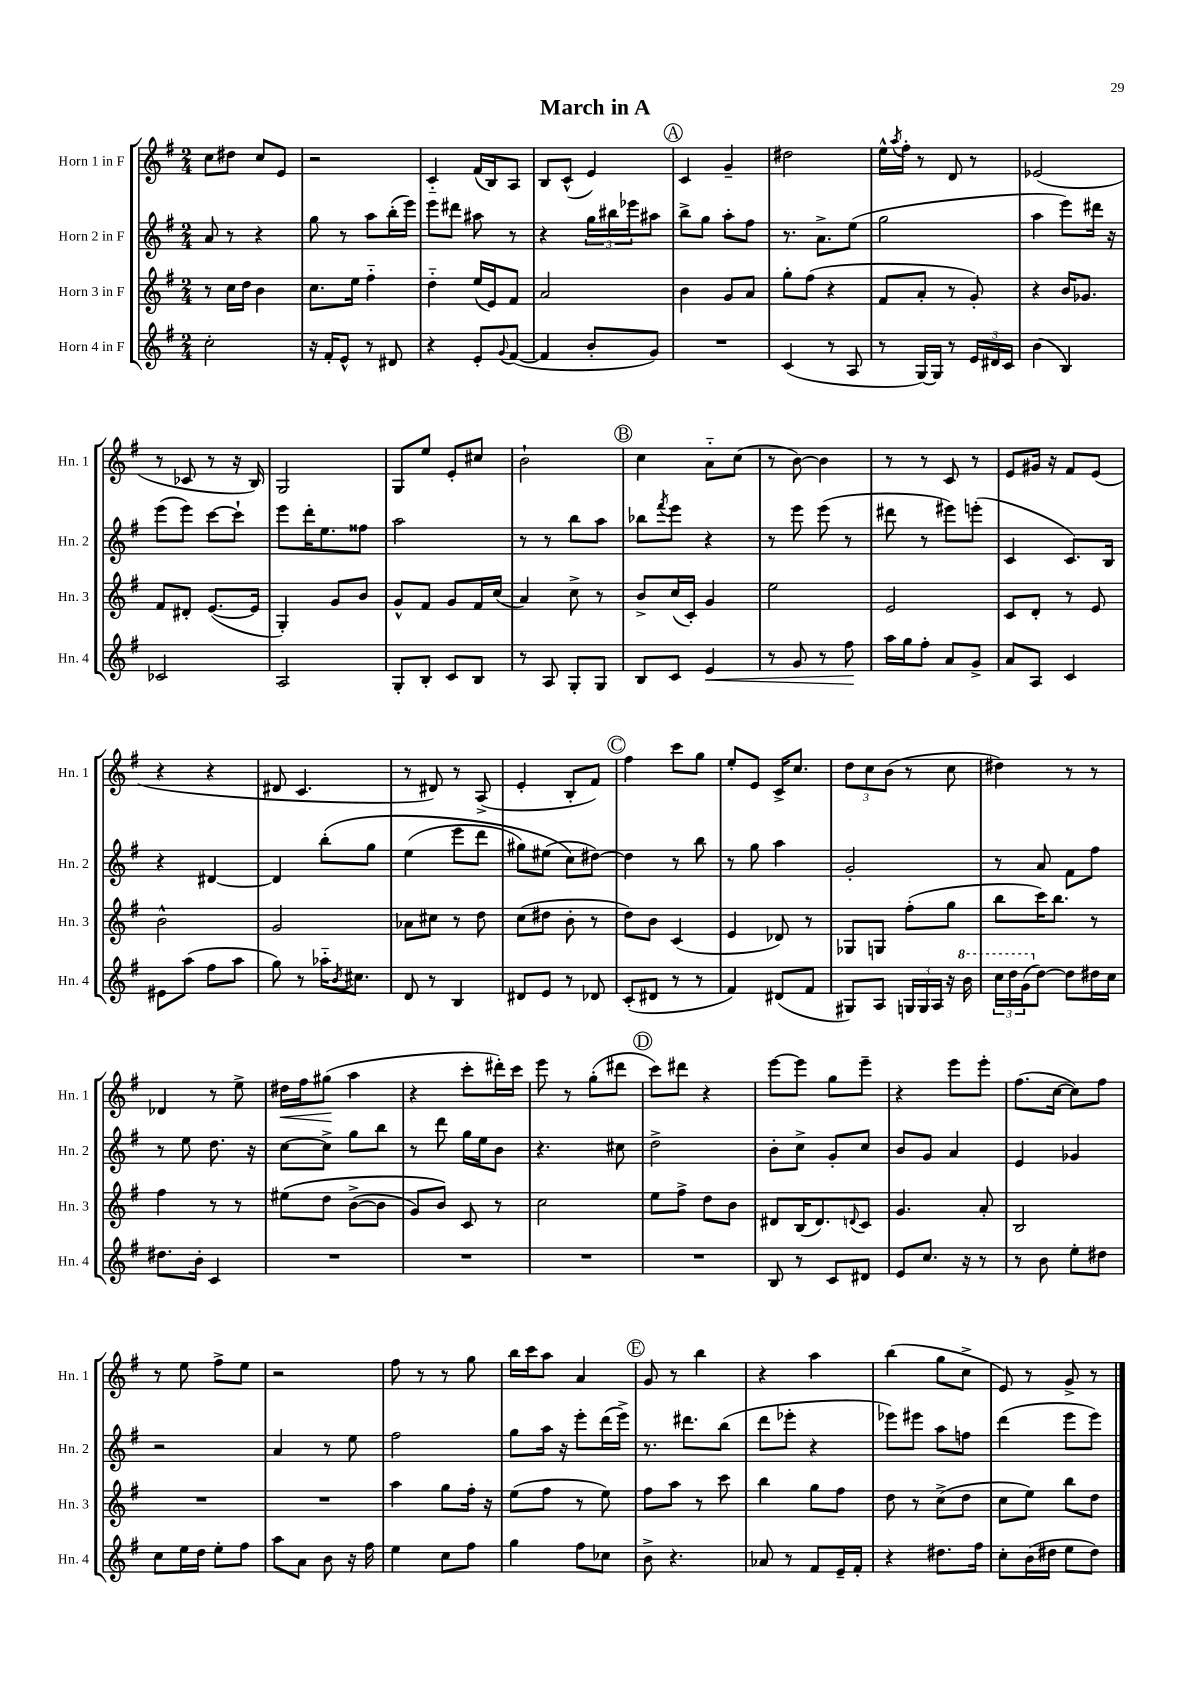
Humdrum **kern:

**kern	**kern	**kern	**kern
*staff4	*staff3	*staff2	*staff1
*clefG2	*clefG2	*clefG2	*clefG2
*k[f#]	*k[f#]	*k[f#]	*k[f#]
*M2/4	*M2/4	*M2/4	*M2/4
2cc'\	8r	8a/	8cc\L
.	16cc\LL	8r	8dd#\J
.	16dd\JJ	.	.
.	4b\	4r	8cc/L
.	.	.	8e/J
=	=	=	=
16r	8.cc\L	8gg\	2r
16f#'/LK	.	.	.
8e^^/J	.	8r	.
.	16ee\Jk	.	.
8r	4ff#'~\	8aa\L	.
8d#/	.	(16bb'\L	.
.	.	16eee\JJ)	.
=	=	=	=
4r	4dd'~\	8eee\L	4c'~/
.	.	8ddd#\J	.
8e'/L	(16ee/LL	8aa#\	(16f#/LL
.	16e/J)	.	16B/J)
8qqg/	.	.	.
([8f#/J	8f#/J	8r	8A/J
=	=	=	=
4f#/]	2a/	4r	8B/L
.	.	.	(8c^^/J
8b'/L	.	24gg\LL	4e/)
.	.	24bb#\	.
.	.	24eee-\J	.
8g/J)	.	8aa#\J	.
=	=	=	=
2r	4b\	8bb^\L	4c/
.	.	8gg\J	.
.	8g/L	8aa'\L	4g~/
.	8a/J	8ff#\J	.
=	=	=	=
(4c/	8gg'\L	8.r	2dd#\
.	(8ff#\J	.	.
.	.	8.a^\L	.
8r	4r	.	.
8A/	.	(8ee\J	.
=	=	=	=
8r	8f#/L	2gg\	16ee^^\LL
.	.	.	8qaa/
.	.	.	16ff#'\JJ
[16G/LL)	8a'/J	.	8r
16G/]JJ	.	.	.
8r	8r	.	8d/
24e/LL	8g'/)	.	8r
24d#/	.	.	.
24c/JJ	.	.	.
=	=	=	=
(4b\	4r	4aa\	(2e-/
4B/)	16b/LK	8eee\L)	.
.	8.g-/J	.	.
.	.	16ddd#\Jk	.
.	.	16r	.
=	=	=	=
2c-/	8f#/L	(8eee\L	8r
.	8d#'/J	8eee\J)	8c-/
.	([8.e/L	[8ccc\L	8r
.	.	8ccc`\]J	16r
.	16e/]Jk	.	16B/)
=	=	=	=
2A/	4G'/)	8eee\L	2G/
.	.	16ddd'\K	.
.	.	8.ee\	.
.	8g/L	.	.
.	8b/J	8ff##\J	.
=	=	=	=
8G'/L	8g^^/L	2aa\	8G/L
8B'/J	8f#/J	.	8ee/J
8c/L	8g/L	.	8e'/L
8B/J	16f#/L	.	8cc#/J
.	(16cc/JJ	.	.
=	=	=	=
8r	4a/)	8r	2b`\
8A/	.	8r	.
8G'/L	8cc^\	8bb\L	.
8G/J	8r	8aa\J	.
=	=	=	=
8B/L	8b^/L	8bb-\L	4cc\
.	.	8qfff#/	.
8c/J	(16cc/L	8eee\J	.
.	16c'/JJ)	.	.
4e/	4g/	4r	8a'~\L
.	.	.	(8cc\J
=	=	=	=
8r	2ee\	8r	8r
8g/	.	8eee\	[8b\)
8r	.	(8eee\	4b\]
8ff#\	.	8r	.
=	=	=	=
16aa\LL	2e/	8ddd#\	8r
16gg\J	.	.	.
8ff#'\J	.	8r	8r
8a/L	.	8eee#\L)	8c/
8g^/J	.	(8eee'\J	8r
=	=	=	=
8a/L	8c/L	4c/	8e/L
8A/J	8d'/J	.	16g#/Jk
.	.	.	16r
4c/	8r	8.c/L)	8f#/L
.	8e/	.	(8e/J
.	.	16B/Jk	.
=	=	=	=
8e#\L	2b^^\	4r	4r
(8aa\J	.	.	.
8ff#\L	.	[4d#/	4r
8aa\J	.	.	.
=	=	=	=
8gg\)	2g/	4d#/]	8d#/
8r	.	.	4.c/
16aa-'~\LK	.	&(8bb'\L	.
8qb/	.	.	.
8.cc#\J	.	.	.
.	.	8gg\J	.
=	=	=	=
8d/	8a-\L	(4ee\	8r
8r	8cc#\J	.	8d#/)
4B/	8r	8eee\L	8r
.	8dd\	8ddd\J	(8A^/
=	=	=	=
8d#/L	(8cc\L	8gg#\L)	4e'/
8e/J	8dd#\J	(8ee#\J	.
8r	8b'\	8cc\L&)	8B'/L
8d-/	8r	[8dd#\J)	8f#/J)
=	=	=	=
(8c'/L	8dd\L)	4dd#\]	4ff#\
8d#/J	8b\J	.	.
8r	(4c/	8r	8ccc\L
8r	.	8bb\	8gg\J
=	=	=	=
4f#/)	4e/	8r	8ee'/L
.	.	8gg\	8e/J
(8d#/L	8d-/)	4aa\	16c^/LK
.	.	.	8.cc/J
8f#/J	8r	.	.
=	=	=	=
8G#/L)	8G-/L	2g'/	12dd\L
.	.	.	12cc\
8A/J	8G/J	.	.
.	.	.	(12b\J
24G/LL	(8ff#'\L	.	8r
24G/	.	.	.
24A/JJ	.	.	.
16r	8gg\J	.	8cc\
16bb\	.	.	.
=	=	=	=
24ccc\LL	8bb\L	8r	4dd#\)
24ddd\	.	.	.
(24gg\J	.	.	.
[8dd\J)	16ccc\K)	8a/	.
.	8.bb\J	.	.
8dd\]L	.	8f#\L	8r
16dd#\L	8r	8ff#\J	8r
16cc\JJ	.	.	.
=	=	=	=
8.dd#\L	4ff#\	8r	4d-/
.	.	8ee\	.
16b'\Jk	.	.	.
4c/	8r	8.dd\	8r
.	8r	.	8ee^\
.	.	16r	.
=	=	=	=
2r	&(8ee#\L	[8cc\L	16dd#\LL
.	.	.	16ff#\J
.	8dd\J	8cc^\]J	(8gg#\J
.	([8b^\L	8gg\L	4aa\
.	8b\]J	8bb\J	.
=	=	=	=
2r	8g/L)	8r	4r
.	8b/J&)	8ddd\	.
.	8c/	16gg\LL	8ccc'\L
.	.	16ee\J	.
.	8r	8b\J	16ddd#'\L)
.	.	.	16ccc\JJ
=	=	=	=
2r	2cc\	4.r	8eee\
.	.	.	8r
.	.	.	(8gg'\L
.	.	8cc#\	8ddd#\J
=	=	=	=
2r	8ee\L	2dd^\	8ccc\L)
.	8ff#^\J	.	8ddd#\J
.	8dd\L	.	4r
.	8b\J	.	.
=	=	=	=
8B/	8d#/L	8b'\L	[8eee\L
8r	(16B/K	8cc^\J	8eee\]J
.	8.d#/)	.	.
8c/L	.	8g'/L	8gg\L
.	8qqd/	.	.
8d#/J	8c/J	8cc/J	8eee~\J
=	=	=	=
8e/L	4.g/	8b/L	4r
8.cc/J	.	8g/J	.
.	.	4a/	8eee\L
16r	.	.	.
8r	8a'/	.	8eee'\J
=	=	=	=
8r	2B/	4e/	(8.ff#\L
8b\	.	.	.
.	.	.	[16cc\Jk
8ee'\L	.	4g-/	8cc\]L)
8dd#\J	.	.	8ff#\J
=	=	=	=
8cc\L	2r	2r	8r
16ee\L	.	.	8ee\
16dd\JJ	.	.	.
8ee'\L	.	.	8ff#^\L
8ff#\J	.	.	8ee\J
=	=	=	=
8aa\L	2r	4a/	2r
8a\J	.	.	.
8b\	.	8r	.
16r	.	8ee\	.
16ff#\	.	.	.
=	=	=	=
4ee\	4aa\	2ff#\	8ff#\
.	.	.	8r
8cc\L	8gg\L	.	8r
8ff#\J	16ff#'\Jk	.	8gg\
.	16r	.	.
=	=	=	=
4gg\	(8ee\L	8gg\L	16bb\LL
.	.	.	16ccc\J
.	8ff#\J	16aa\Jk	8aa\J
.	.	16r	.
8ff#\L	8r	8eee'\L	4a/
8cc-\J	8ee\)	(16ddd\L	.
.	.	16eee^\JJ)	.
=	=	=	=
8b^\	8ff#\L	8.r	8g/
4.r	8aa\J	.	8r
.	.	8.ddd#\L	.
.	8r	.	4bb\
.	8ccc\	(8bb\J	.
=	=	=	=
8a-/	4bb\	8ddd\L	4r
8r	.	8eee-'\J	.
8f#/L	8gg\L	4r	4aa\
16e~/L	8ff#\J	.	.
16f#'/JJ	.	.	.
=	=	=	=
4r	8dd\	8eee-\L)	(4bb\
.	8r	8eee#\J	.
8.dd#\L	(8cc^\L	8aa\L	8gg\L
.	8dd\J	8ff\J	8cc^\J
16ff#\Jk	.	.	.
=	=	=	=
8cc'\L	8cc\L	(4ddd\	8e/)
(16b\L	8ee\J)	.	8r
16dd#\JJ	.	.	.
8ee\L	8bb\L	8eee\L	8g^/
8dd#\J)	8dd\J	8eee\J)	8r
==	==	==	==
*-	*-	*-	*-
